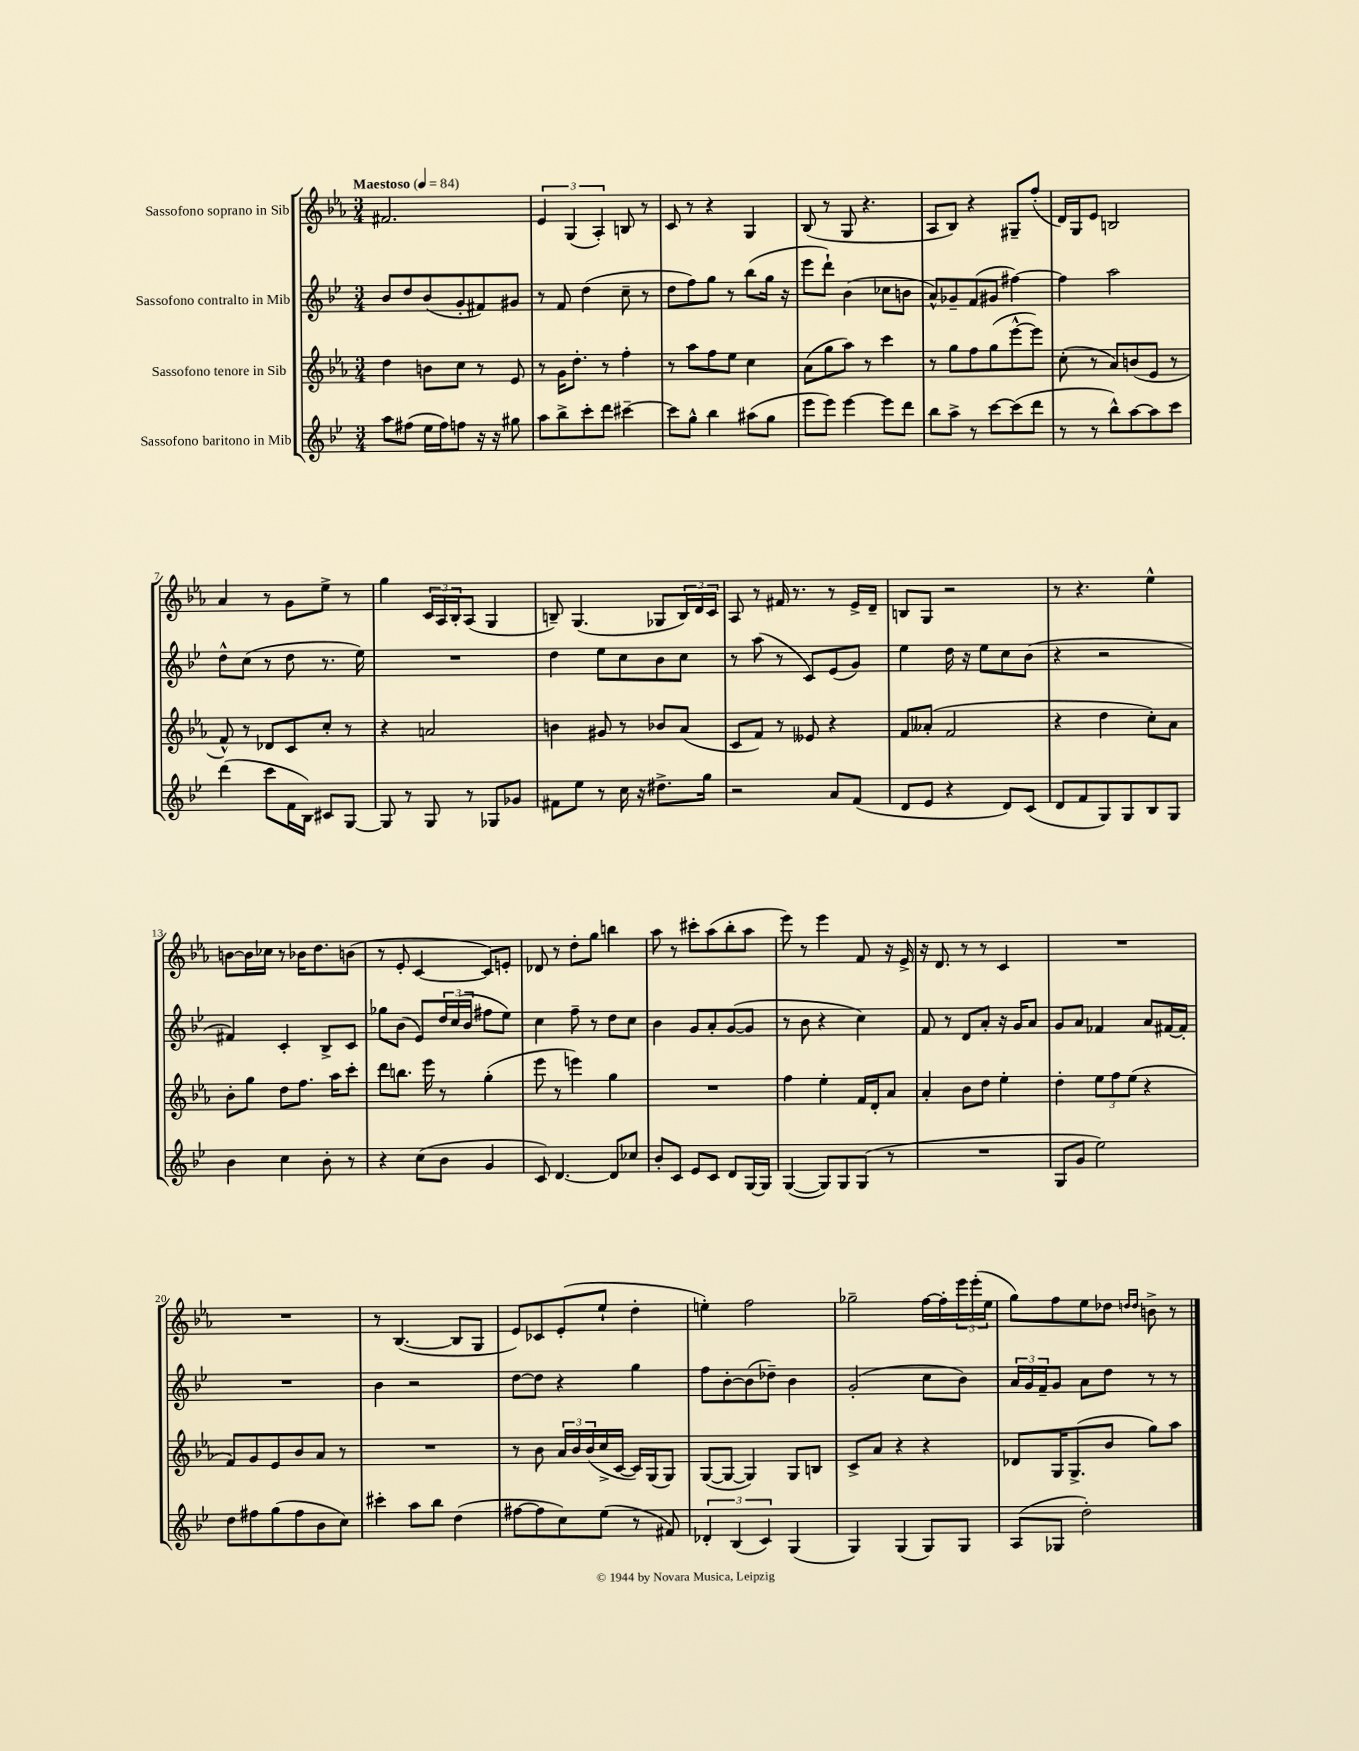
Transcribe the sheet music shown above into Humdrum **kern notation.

**kern	**kern	**kern	**kern
*part4	*part3	*part2	*part1
*staff4	*staff3	*staff2	*staff1
*I"Sassofono baritono in Mib	*I"Sassofono tenore in Sib	*I"Sassofono contralto in Mib	*I"Sassofono soprano in Sib
*clefG2	*clefG2	*clefG2	*clefG2
*k[b-e-]	*k[b-e-a-]	*k[b-e-]	*k[b-e-a-]
*M3/4	*M3/4	*M3/4	*M3/4
*MM84	*MM84	*MM84	*MM84
=1	=1	=1	=1
!	!	!	!LO:TX:a:B:t=Maestoso
8aa\L	4dd\	8b-/L	2.f#X/
(8ff#X\J	.	8dd/	.
16ee-\LL	8bn\L	(8b-/	.
16ff#\J)	.	.	.
8ffn\J	8cc\J	8g'/	.
16r	8r	8f#X/)	.
16r	.	.	.
8gg#X\	8e-/	8g#X/J	.
=2	=2	=2	=2
8aa\L	8r	8r	6e-/
8bb-^\	16g\KL	8f/	.
.	.	.	(6G/
.	8.dd'\J	.	.
8ccc'\	.	(4dd\	.
.	.	.	6A-'/)
8ddd\J	8r	.	.
[4ccc#X~\	4ff'\	8cc~\	8Bn/
.	.	8r	8r
=3	=3	=3	=3
8ccc#\L]	8r	8dd\L	8c/
8gg^^\J	8aa-\L	8ff\)	8r
4bb-\	8ff\	8gg\J	4r
.	8ee-\J	8r	.
(8aa#X\L	4cc\	(8bb-\L	4G/
8gg\J	.	16gg\Jk	.
.	.	16r	.
=4	=4	=4	=4
8eee-\L	(8a-\L	8eee-\L	(8B-/
8eee-\J)	8gg\	8ddd`\J)	8r
[4eee-\	8aa-\J)	(4b-\	8G/
.	8r	.	4.r
8eee-\L]	4ccc\	8cc-X\L	.
8ddd\J	.	8bn\J	.
=5	=5	=5	=5
8bb-\L	8r	8a^^/L)	8A-/L
8aa^\J	8gg\L	8g-X~/	8B-/J)
8r	8ff\	(8f/	4r
[8ccc\L	(8gg\	8g#X/J	.
(8ccc\]	[8eee-^^\	[4ff#X\)	8G#X~/L
8ddd\J	8eee-\J])	.	(8ff'/J
=6	=6	=6	=6
8r	(8cc'\	4ff#\]	16d/LL)
.	.	.	16G/J
8r	8r	.	8e-/J
8bb-^^\L)	8a-/L)	2aa\	2Bn/
[8aa\	(8bn/	.	.
8aa\]	8e-/J	.	.
8ccc\J	8r	.	.
!!LO:LB:g=z
=7	=7	=7	=7
(4ddd\	8f^^/)	8dd^^\L	4a-/
.	8r	(8cc\J	.
8ccc\L	8d-X/L	8r	8r
16f\L	8c/	8dd\	8g\L
16B-\JJ)	.	.	.
8c#X/L	8cc'/J	8.r	8ee-^\J
[8G/J	8r	.	8r
.	.	16ee-\)	.
=8	=8	=8	=8
8G/]	4r	2.r	4gg\
8r	.	.	.
8G/	2an/	.	24c/LL
.	.	.	24A-/
.	.	.	24B-'/J
8r	.	.	(8A-/J
8G-X/L	.	.	4G/
8g-X/J	.	.	.
=9	=9	=9	=9
8f#X\L	4bn\	4dd\	8Bn~/)
8ee-\J	.	.	(4.G/
8r	8g#X/	8ee-\L	.
16cc\	8r	8cc\	.
16r	.	.	.
8.dd#X^\L	8b-X/L	8b-\	8G-X/L
.	(8a-/J	8cc\J	24B/L)
.	.	.	24d/
16gg\Jk	.	.	.
.	.	.	24c/JJ
=10	=10	=10	=10
2r	8c/L	8r	8A-/
.	8f/J)	(8aa\	8r
.	8r	8r	16f#X/
.	.	.	8.r
.	8e--X/	8c/L)	.
8a/L	4r	(8e-/	8r
(8f/J	.	8g/J)	16e-^/LL
.	.	.	16d~/JJ
=11	=11	=11	=11
8d/L	8f/L	4ee-\	8Bn/L
8e-/J	(8a--X'/J	.	8G/J
4r	2f/	16dd\	2r
.	.	16r	.
.	.	8ee-\L	.
8d/L)	.	8cc\	.
(8c/J	.	(8b-\J	.
=12	=12	=12	=12
8d/L	4r	4r	8r
8f/	.	.	4.r
8G/)	4dd\	2r	.
8G/	.	.	.
8B-/	8cc'\L)	.	4ee-^^\
8G/J	8a-\J	.	.
!!LO:LB:g=z
=13	=13	=13	=13
4b-\	8b-'\L	4f#X/)	[8bn\L
.	8gg\J	.	16b\L]
.	.	.	16cc-X\JJ
4cc\	8dd\L	4c'/	8r
.	8.ff\J	.	16b-X\KL
.	.	.	8.dd\
8b-'\	.	8B-^/L	.
.	16aa-\KL	.	.
8r	8ccc'\J	8c/J	(8bn\J
=14	=14	=14	=14
4r	8ddd\L	8gg-X\L	8r
.	8.bbn\J	(8b-\J	8e-'/
(8cc\L	.	8e-/L)	[4c/
.	16eee-\	.	.
8b-\J	8r	24dd/L	.
.	.	(24cc/	.
.	.	24b-/JJ	.
4g/	(4gg'\	8ff#X\L	8c/L])
.	.	8ee-\J)	8en'/J
=15	=15	=15	=15
8c/)	8eee-\	4cc\	8d-X/
[4.d/	8r	.	8r
.	4eeen\)	8ff~\	8dd'\L
.	.	8r	8gg\J
8d/L]	4gg\	8dd\L	4bbn\
8cc-X/J	.	8cc\J	.
=16	=16	=16	=16
8b-'/L	2.r	4b-\	8aa-\
8c/J	.	.	8r
8e-/L	.	8g/L	8ccc#X'\L
8c/J	.	8a'/	(8aa-\
8d/L	.	([8g/	8bb-'\
[16G/L	.	8g/J]	8aa-\J
16G/JJ]	.	.	.
=17	=17	=17	=17
([4G/	4ff\	8r	8eee-\)
.	.	8b-\	8r
8G/L])	4ee-'\	4r	4eee-\
8G/	.	.	.
(8G/J	16f/LL	4cc\)	8f/
.	16d'/J	.	.
8r	8a-/J	.	16r
.	.	.	16e-^/
=18	=18	=18	=18
2.r	4a-'/	8f/	16r
.	.	.	8.d/
.	.	8r	.
.	8b-\L	8d/L	8r
.	8dd\J	8a'/J	8r
.	4ee-'\	16r	4c/
.	.	16g/KL	.
.	.	8a/J	.
=19	=19	=19	=19
8G/L	4dd'\	8g/L	2.r
8g/J	.	8a/J	.
2ee-\)	12ee-\L	4f-X/	.
.	12ff\	.	.
.	(12ee-\J	.	.
.	4r	8a/L	.
.	.	[16f#X/L	.
.	.	16f#'/JJ]	.
!!LO:LB:g=z
=20	=20	=20	=20
8dd\L	8f/L)	2.r	2.r
8ff#X\	8g/	.	.
(8gg\	8e-/	.	.
8ff#\	8b-/	.	.
8b-\	8a-/J	.	.
8cc\J)	8r	.	.
=21	=21	=21	=21
4ccc#X'\	2.r	4b-\	8r
.	.	.	([4.B-/
8aa\L	.	2r	.
8bb-\J	.	.	.
(4dd\	.	.	8B-/L]
.	.	.	8G/J
=22	=22	=22	=22
[8ff#X\L	8r	[8dd\L	8e-/L)
8ff#\]	8b-\	8dd\J]	8c-X/
8cc\)	24a-/LL	4r	(8e-'/
.	24b-/	.	.
.	(24b-/	.	.
(8ee-\J	16cc^/	.	8ee-`/J
.	[16c/JJ	.	.
8r	16c/LL])	4gg\	4dd'\
.	(16G/J	.	.
8f#X/)	8G/J)	.	.
=23	=23	=23	=23
6d-X'/	([8G/L	8ff\L	4een'\)
.	8G/J_	[8b-'\	.
(6B-/	.	.	.
.	4G/])	(8b-\]	2ff\
6c/)	.	.	.
.	.	8dd-X~\J)	.
(4G/	8G/L	4b-\	.
.	8Bn/J	.	.
=24	=24	=24	=24
4G/)	8c^/L	(2g'/	2gg-X~\
.	8a-/J	.	.
(4G/	4r	.	.
8G/L)	4r	8cc\L	[16ff\LL
.	.	.	16ff'\]
8G/J	.	8b-\J)	24eee-\
.	.	.	(24eee-'\
.	.	.	24ee-\JJ
=25	=25	=25	=25
(8A/L	8d-X/L	24a/LL	8gg\L)
.	.	24g/	.
.	.	24f~/J	.
8G-X/J	16G/K	8g/J	8ff\
.	(8.G^/	.	.
2dd'\)	.	8a\L	8ee-\
.	8b-/J	8dd\J	8dd-X\J
.	.	.	16qqddn/LL
.	.	.	16qqdd/JJ
.	8gg\L)	8r	8bn^\
.	8aa-\J	8r	8r
==	==	==	==
*-	*-	*-	*-
